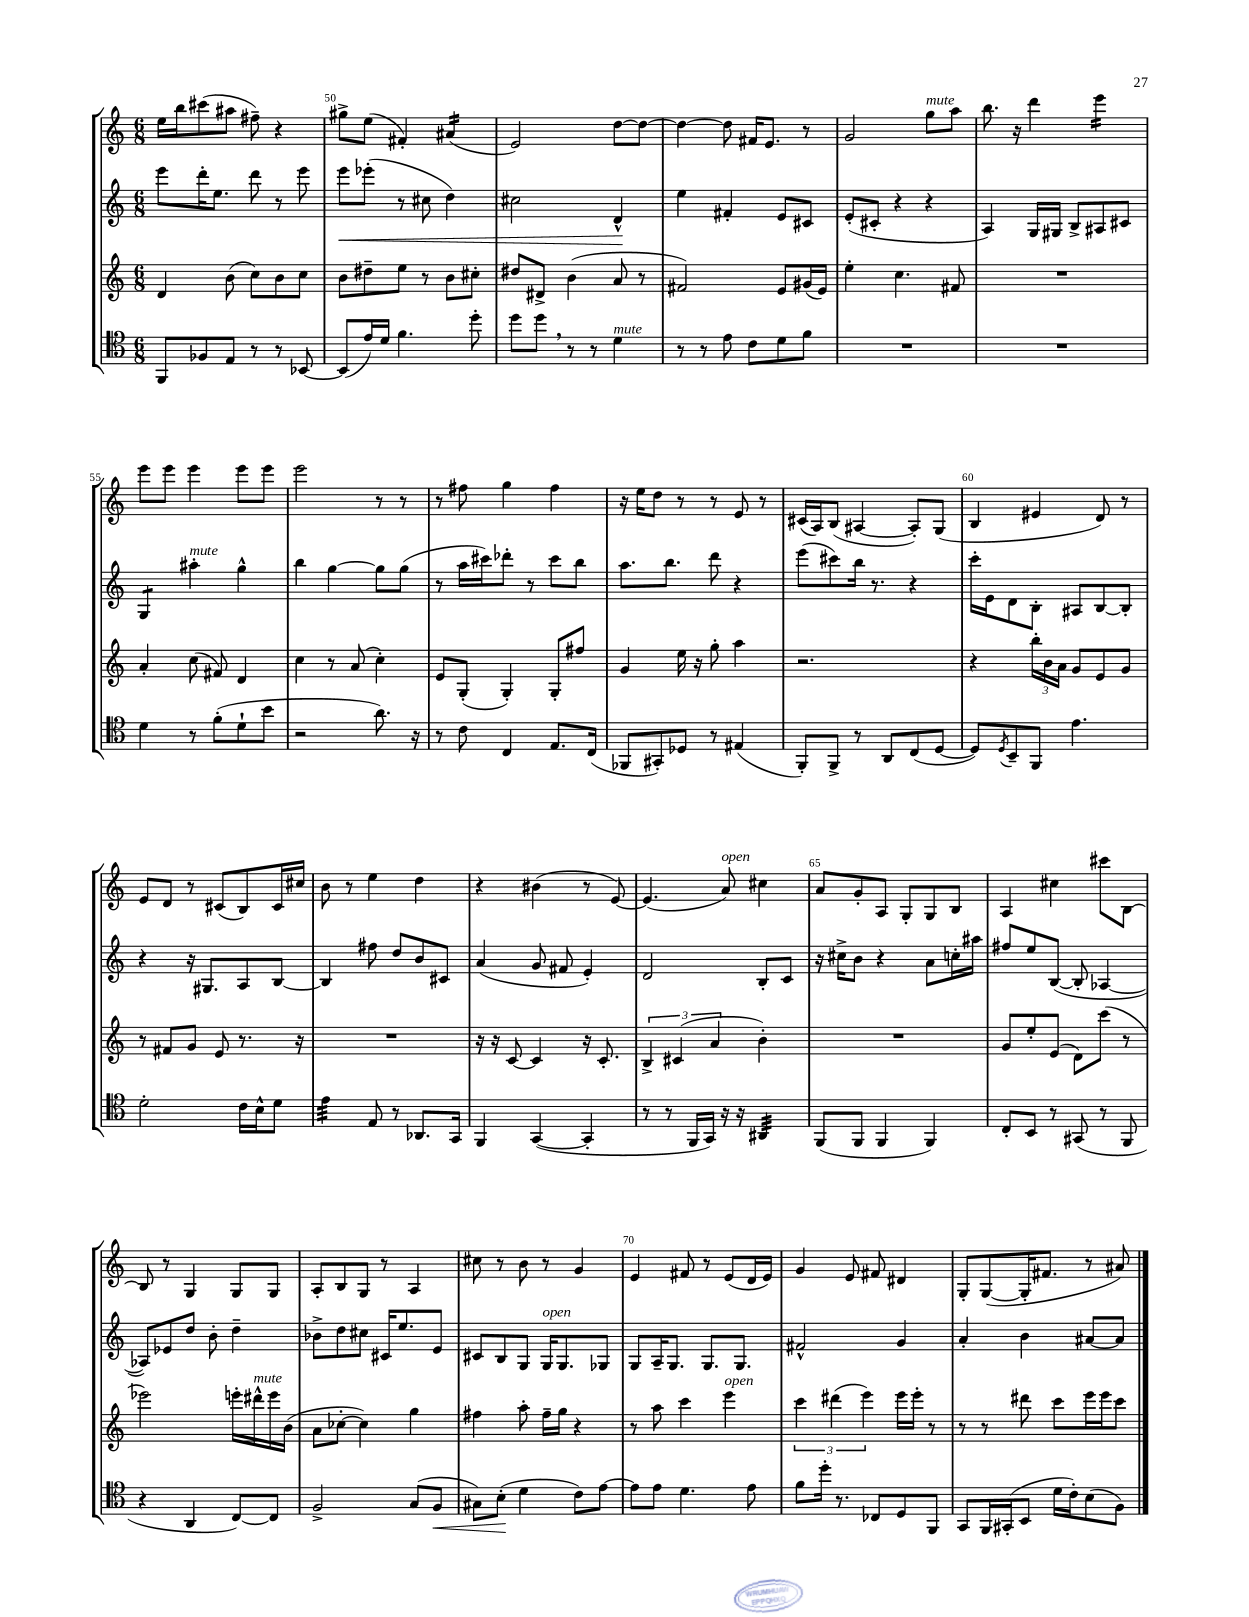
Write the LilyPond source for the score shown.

<<
\new StaffGroup <<
\new Staff = "s0" {
    \clef treble \key c \major \numericTimeSignature \time 6/8
    e''16 b''16 cis'''8( ais''8 fis''8--) r4 |
    gis''8-> e''8( fis'4-.) ais'4:16( |
    e'2) d''8~ d''8~ |
    d''4~ d''8 fis'16 e'8. r8 |
    g'2 g''8^\markup { \italic "mute" } a''8 |
    b''8. r16 d'''4 e'''4:16 |
    e'''8 e'''8 e'''4 e'''8 e'''8 |
    e'''2 r8 r8 |
    r8 fis''8 g''4 fis''4 |
    r16 e''16 d''8 r8 r8 e'8 r8 |
    cis'16( a16) b8( ais4~ ais8-.) g8( |
    b4 eis'4 d'8) r8 |
    e'8 d'8 r8 cis'8( b8) cis'16 cis''16 |
    b'8 r8 e''4 d''4 |
    r4 bis'4( r8 e'8~) |
    e'4.( a'8^\markup { \italic "open" }) cis''4 |
    a'8 g'8-. a8 g8-. g8 b8 |
    a4 cis''4 cis'''8 b8~ |
    b8 r8 g4 g8 g8 |
    a8-. b8 g8 r8 a4 |
    cis''8 r8 b'8 r8 g'4 |
    e'4 fis'8 r8 e'8( d'16 e'16) |
    g'4 e'8 fis'8 dis'4 |
    g8-. g8~( g16-. fis'8. r8 ais'8) \bar "|." |
}
\new Staff = "s1" {
    \clef treble \key c \major \numericTimeSignature \time 6/8
    e'''8 d'''16-. e''8. d'''8 r8 e'''8 |
    e'''8\< ees'''8-.( r8 cis''8 d''4) |
    cis''2 d'4-^\! |
    e''4 fis'4-. e'8 cis'8 |
    e'8-.( cis'8-. r4 r4 |
    a4) g16 gis16 b8-> ais8 cis'8 |
    g4:8 ais''4-.^\markup { \italic "mute" } g''4-^ |
    b''4 g''4~ g''8 g''8( |
    r8 a''16 cis'''16) des'''8-. r8 cis'''8 b''8 |
    a''8. b''8. d'''8 r4 |
    e'''8( cis'''8) b''16 r8. r4 |
    c'''16-. e'16 d'8 b8-. ais8 b8~ b8-. |
    r4 r16 gis8. a8 b8~ |
    b4 fis''8 d''8 b'8 cis'8 |
    a'4( g'8 fis'8 e'4-.) |
    d'2 b8-. c'8 |
    r16 cis''16-> b'8 r4 a'8 c''16-. ais''16 |
    fis''8 e''8 b8~( b8-. aes4~ |
    aes8) ees'8 d''8 b'8-. d''4-- |
    bes'8-> d''8 cis''8 cis'16 e''8. e'8 |
    cis'8 b8 g8 g16^\markup { \italic "open" } g8. ges8 |
    g8 a16-- g8. g8. g8. |
    fis'2-^ g'4 |
    a'4-. b'4 ais'8~ ais'8 \bar "|." |
}
\new Staff = "s2" {
    \clef treble \key c \major \numericTimeSignature \time 6/8
    d'4 b'8( c''8) b'8 c''8 |
    b'8 dis''8-- e''8 r8 b'8 cis''8-. |
    dis''8 dis'8-> b'4( a'8 r8 |
    fis'2) e'8 gis'16( e'16) |
    e''4-. c''4. fis'8 |
    R2. |
    a'4-. c''8( fis'8) d'4 |
    c''4 r8 a'8( c''4-.) |
    e'8 g8-.( g4-.) g8-. fis''8 |
    g'4 e''16 r16 g''8-. a''4 |
    r2. |
    r4 \tuplet 3/2 { b''16-. b'16 a'16 } g'8 e'8 g'8 |
    r8 fis'8 g'8 e'8 r8. r16 |
    R2. |
    r16 r16 c'8~ c'4 r16 c'8.-. |
    \tuplet 3/2 { b4-> cis'4( a'4 } b'4-.) |
    R2. |
    g'8 e''8-. e'8( d'8) c'''8( r8 |
    ees'''2) e'''16-. dis'''16-^^\markup { \italic "mute" } e'''16 b'16( |
    a'8 ces''8~-. ces''4) g''4 |
    fis''4 a''8-. fis''16-- g''16 r4 |
    r8 a''8 c'''4 e'''4^\markup { \italic "open" } |
    \tuplet 3/2 { c'''4 dis'''4( e'''4) } e'''16 e'''16-. r8 |
    r8 r8 dis'''8 c'''8 e'''16 e'''16 c'''8 \bar "|." |
}
\new Staff = "s3" {
    \clef tenor \key c \major \numericTimeSignature \time 6/8
    f,8 fes8 e8 r8 r8 bes,8~ |
    bes,8( e'16) d'16 f'4. d''8-. |
    d''8 d''8 \breathe r8 r8 d'4^\markup { \italic "mute" } |
    r8 r8 e'8 c'8 d'8 f'8 |
    R2. |
    R2. |
    d'4 r8 f'8-.( d'8-! b'8 |
    r2 a'8.) r16 |
    r8 c'8 c4 e8. c16( |
    fes,8 gis,8-.) des8 r8 eis4( |
    f,8-.) f,8-> r8 a,8 c8( d8~ |
    d8) \acciaccatura { d8 } b,8-- f,8 e'4. |
    d'2-. c'16 b16-^ d'8 |
    e'4:32 e8 r8 aes,8. g,16 |
    f,4 g,4~( g,4-. |
    r8 r8 f,16 g,16) r16 r16 ais,4:32 |
    f,8( f,8 f,4 f,4) |
    c8-. b,8 r8 gis,8( r8 f,8 |
    r4 a,4 c8~) c8 |
    f2-> g8( f8\< |
    gis8) b8-.\!( d'4 c'8) e'8~ |
    e'8 e'8 d'4. e'8 |
    f'8 d''16-. r8. ces8 d8 f,8 |
    g,8 f,16 gis,16-.( b,8 d'16 c'16-.) b8( f8) \bar "|." |
}
>>
>>
\layout { \context { \Score currentBarNumber = #49 \override BarNumber.break-visibility = ##(#f #t #t) barNumberVisibility = #(every-nth-bar-number-visible 5) } }
